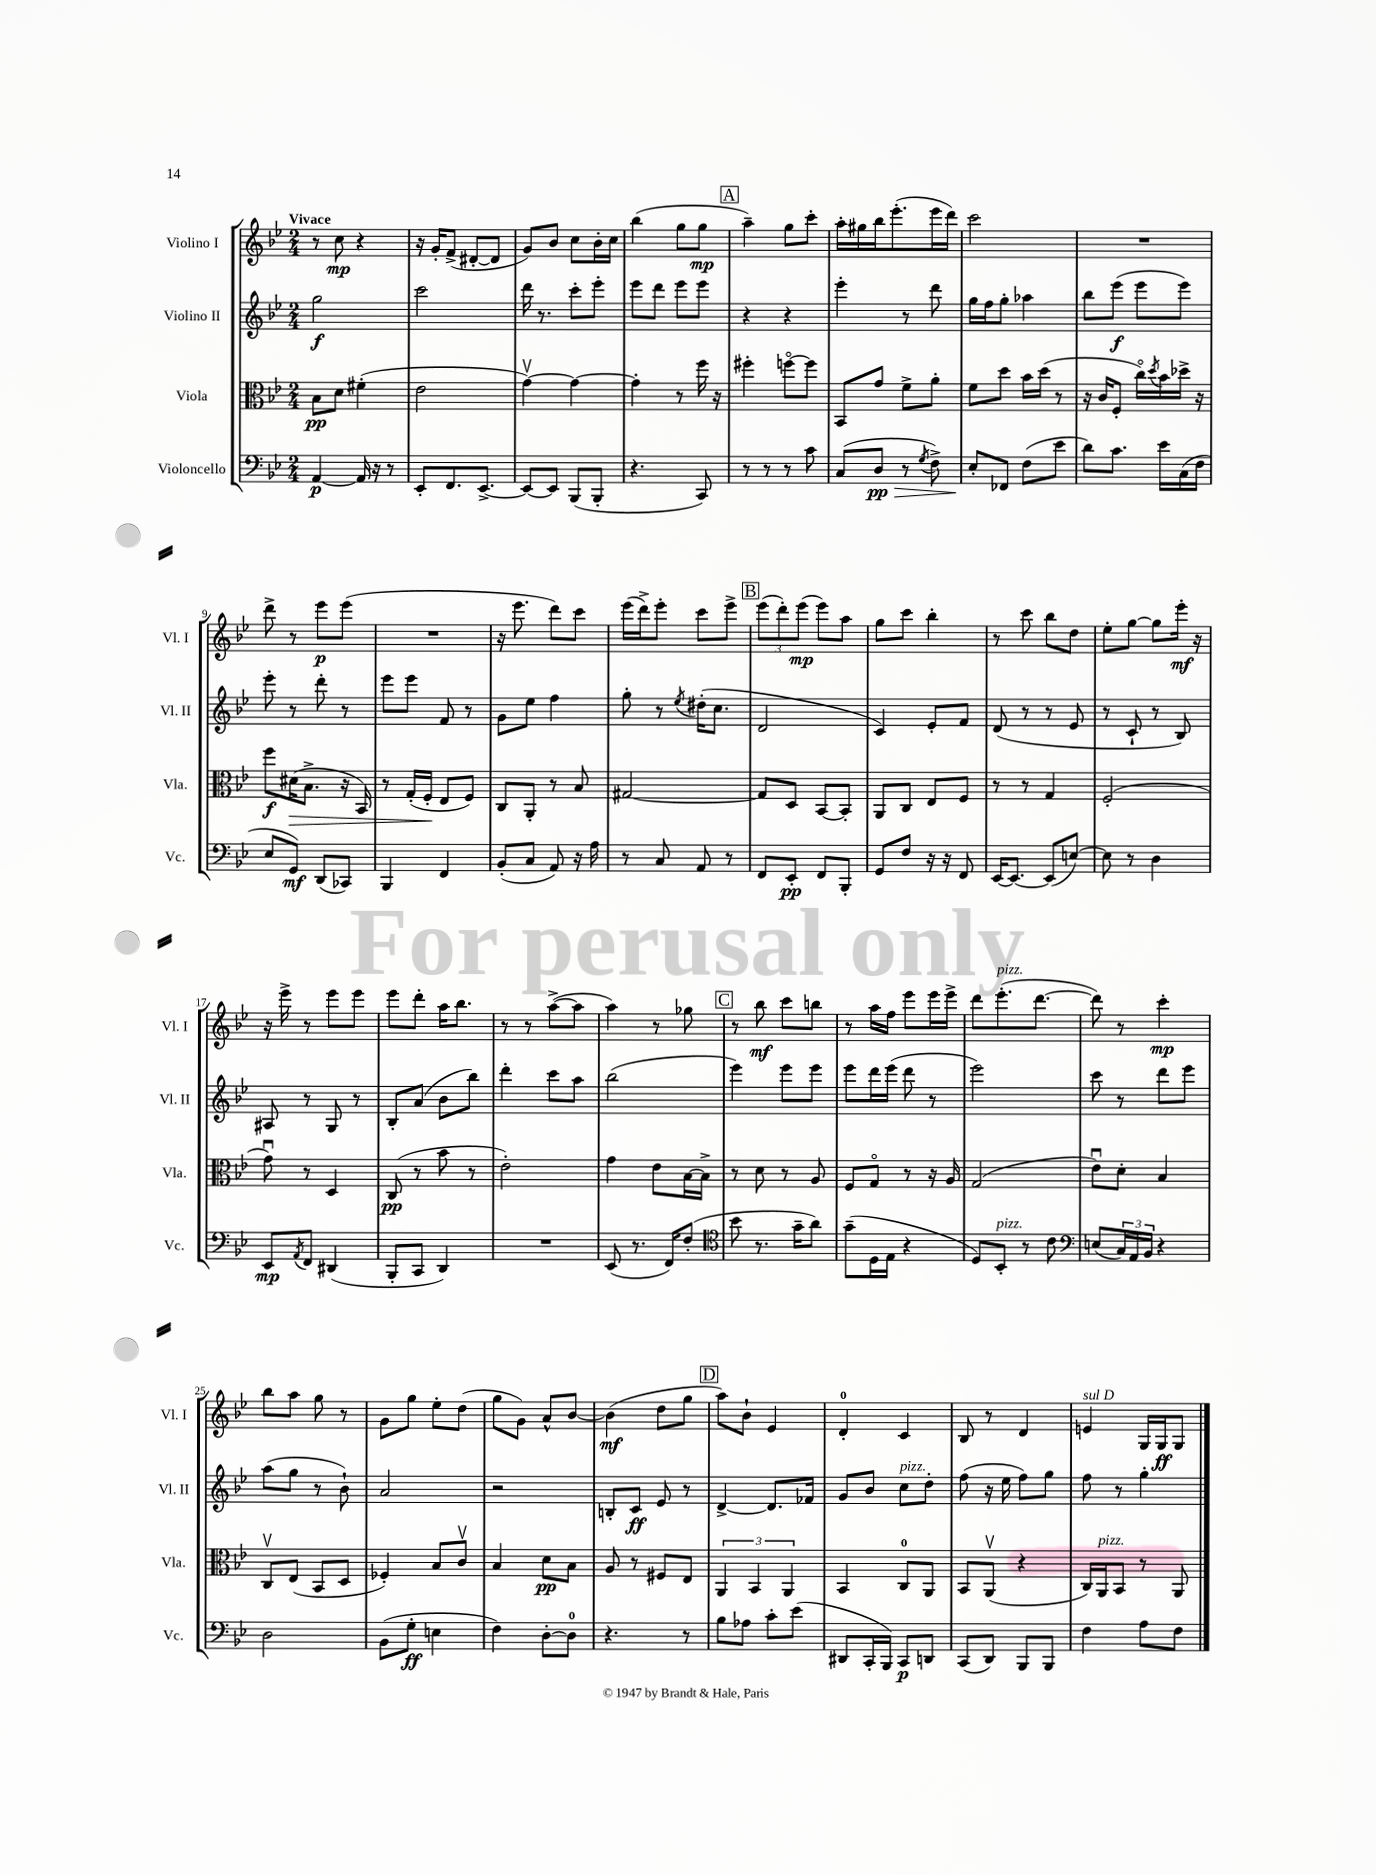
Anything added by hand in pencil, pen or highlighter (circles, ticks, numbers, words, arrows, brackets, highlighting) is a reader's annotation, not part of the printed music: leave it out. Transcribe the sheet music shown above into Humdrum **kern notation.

**kern	**kern	**kern	**kern
*staff4	*staff3	*staff2	*staff1
*clefF4	*clefC3	*clefG2	*clefG2
*k[b-e-]	*k[b-e-]	*k[b-e-]	*k[b-e-]
*M2/4	*M2/4	*M2/4	*M2/4
[4AA/	8B-\L	2gg\	8r
.	8d\J	.	8cc\
16AA/]	(4f#'\	.	4r
16r	.	.	.
8r	.	.	.
=	=	=	=
8EE-'/L	2e-\	2ccc\	16r
.	.	.	16g'/LK
8.FF/	.	.	(8f^/J
.	.	.	[8d#'/L
[8.EE-^/J	.	.	.
.	.	.	8d#/]J
=	=	=	=
8EE-/_L	[4gv\)	16ddd\	8g/L)
.	.	8.r	.
8EE-/]J	.	.	8b-/J
(8BBB-/L	4g\_	8ccc'\L	8cc\L
8BBB-'/J	.	8eee-'\J	16b-'\L
.	.	.	16cc\JJ
=	=	=	=
4.r	4g'\]	8eee-\L	(4bb-\
.	.	8ddd\J	.
.	8r	8eee-\L	8gg\L
8CC/)	16ff\	8eee-\J	8gg\J
.	16r	.	.
=	=	=	=
8r	4ff#'\	4r	4aa~\)
8r	.	.	.
8r	[8ffo\L	4r	8gg\L
8c\	8ff\]J	.	8ccc'\J
=	=	=	=
(8C/L	8BB-/L	4eee-'\	16aa'\LL
.	.	.	16gg#\
8D/J	8g/J	.	16bb-\J
.	.	.	(8.eee-'\
8r	8f^\L	8r	.
8qG/	.	.	.
8F^\)	8a'\J	8ddd\	16eee-\L
.	.	.	16ddd\JJ)
=	=	=	=
8E-'/L	8f\L	16gg\LL	2ccc\
.	.	16ff\J	.
8FF-/J	8dd\J	8gg'\J	.
(8F\L	16b-\LL	4aa-\	.
.	(16dd\JJ	.	.
8e-\J	8r	.	.
=	=	=	=
8d\L)	16r	8bb-\L	2r
.	16c/LK	.	.
8.c\J	8F'/J	(8eee-\J	.
.	16cco\LL)	8eee-\L	.
.	8qdd/	.	.
16e-\LL	16b-\	.	.
(16C\	16dd-^\JJ	8eee-\J)	.
16F\JJ	16r	.	.
=	=	=	=
8E-/L	8ff\L	8eee-'\	8ddd^\
8GG/J)	(16d#\K	8r	8r
.	8.B-^\J	.	.
(8DD/L	.	8ddd'\	8eee-\L
8CC-/J)	16r	8r	(8eee-\J
.	16BB-/)	.	.
=	=	=	=
4BBB-/	8r	8eee-\L	2r
.	(16G'/LL	8eee-\J	.
.	16F'/JJ	.	.
4FF/	8E-/L	8f/	.
.	8F/J)	8r	.
=	=	=	=
(8BB-'/L	8C/L	8g\L	16r
.	.	.	8.eee-\
8C/J	8AA'/J	8ee-\J	.
8AA/)	8r	4ff\	8ddd\L)
16r	8B-/	.	8ccc\J
16A\	.	.	.
=	=	=	=
8r	[2G#/	8gg'\	(16eee-\LL
.	.	.	16ddd^\J)
8C/	.	8r	8eee-'\J
.	.	8qee-/	.
8AA/	.	(16dd#'\LK	8ccc\L
.	.	8.cc\J	.
8r	.	.	8eee-^\J
=	=	=	=
8FF/L	8G#/]L	2d/	(12eee-\L
.	.	.	12ddd'\)
8EE-'/J	8D/J	.	.
.	.	.	(12eee-\J
8FF/L	[8BB-/L	.	8eee-\L)
8BBB-'/J	8BB-'/]J	.	8aa\J
=	=	=	=
8GG/L	8AA/L	4c/)	8gg\L
8F/J	8C/J	.	8ccc\J
16r	8E-/L	8e-'/L	4bb-'\
16r	.	.	.
8FF/	8F/J	8f/J	.
=	=	=	=
[16EE-/LK	8r	(8d/	8r
8.EE-/_J	.	.	.
.	8r	8r	8ccc\
(8EE-/]L	4G/	8r	8bb-\L
[8E/J)	.	8e-/	8dd\J
=	=	=	=
8E\]	(2F'/	8r	8ee-'\L
8r	.	8c`/	[8gg\J
4D\	.	8r	8gg\]L
.	.	8B-/)	16eee-'\Jk
.	.	.	16r
=	=	=	=
8EE-/L	8gu\)	8A#/	16r
.	.	.	16eee-^\
8qAA/	.	.	.
8FF/J	8r	8r	8r
(4DD#/	4D/	8G/	8eee-\L
.	.	8r	8eee-\J
=	=	=	=
8BBB-'/L	(8C/	8B-'/L	8eee-\L
8CC/J	8r	(8a/J	8ddd'\J
4DD/)	8b-\	8b-\L	16aa\LK
.	.	.	8.bb-\J
.	8r	8bb-\J)	.
=	=	=	=
2r	2e-'\)	4ddd'\	8r
.	.	.	8r
.	.	8ccc\L	([8aa^\L
.	.	8aa\J	8aa\]J
=	=	=	=
(8EE-/	4g\	(2bb-\	4aa\)
8.r	.	.	.
.	8e-\L	.	8r
16FF/LK)	.	.	.
(8F'/J	[16B-\L	.	8gg-\
.	16B-^\]JJ	.	.
=	=	=	=
*clefC4	*	*	*
8b-\	8r	4eee-\)	8r
8.r	8d\	.	8bb-\
.	8r	8eee-\L	8ccc\L
16g~\LK	.	.	.
8a\J)	8A/	8eee-\J	8bb\J
=	=	=	=
(8g~\L	8F/L	8eee-\L	8r
16D\L	8Go/J	16ddd\L	16aa\LL
16E-\JJ	.	(16eee-\JJ	16ff\JJ
4r	8r	8ddd\	8eee-\L
.	16r	8r	16eee-\L
.	16A/	.	16eee-^\JJ
=	=	=	=
8D/L)	(2G/	2eee-\)	8ddd\L
8BB-'/J	.	.	(8.eee-'\
8r	.	.	.
.	.	.	[8.ddd\J
8c\	.	.	.
=	=	=	=
*clefF4	*	*	*
(8E/L	8e-u\L)	8ccc\	8ddd\])
24C/L)	8d'\J	8r	8r
24AA/	.	.	.
24BB-/JJ	.	.	.
4r	4B-/	8ddd\L	4ccc'\
.	.	8eee-\J	.
=	=	=	=
2D\	8Cv/L	(8aa\L	8bb-\L
.	(8E-/J	8gg\J	8aa\J
.	8BB-/L	8r	8gg\
.	8D/J	8b-`\)	8r
=	=	=	=
(8BB-\L	4F-'/)	2a/	8g\L
8G'\J	.	.	8gg\J
4E\	8B-/L	.	8ee-'\L
.	8cv/J	.	(8dd\J
=	=	=	=
4F\)	4B-/	2r	8gg\L
.	.	.	8g\J)
[8D'\L	8d\L	.	8a^^/L
8D\]J	8B-\J	.	[8b-/J
=	=	=	=
4.r	8A/	8B'/L	(4b-\]
.	8r	8c/J	.
.	8F#/L	8e-/	8dd\L
8r	8E-/J	8r	8gg\J
=	=	=	=
8B-\L	6AA/	[4d^/	8aa\L)
8A-\J	.	.	8b-`\J
.	6BB-/	.	.
8c'\L	.	8.d/]L	4e-/
.	6AA/	.	.
(8e-\J	.	.	.
.	.	16f-/Jk	.
=	=	=	=
8DD#/L	4BB-/	8g/L	4d'/
16CC'/L	.	8b-/J	.
16BBB-/JJ)	.	.	.
8CC/L	8C/L	8cc\L	4c/
8DD/J	8AA/J	8dd'\J	.
=	=	=	=
(8CC/L	8BB-/L	(8ff\	8B-/
8DD/J)	(8AAv/J	16r	8r
.	.	16ee-\	.
8BBB-/L	4r	8ff\L)	4d/
8BBB-/J	.	8gg\J	.
=	=	=	=
4F\	16C/LL)	8ff\	4e/
.	16AA/J	.	.
.	8BB-/J	8r	.
8A\L	8r	4gg'\	16G/LL
.	.	.	16G/J
8F\J	8AA/	.	8G/J
==	==	==	==
*-	*-	*-	*-
